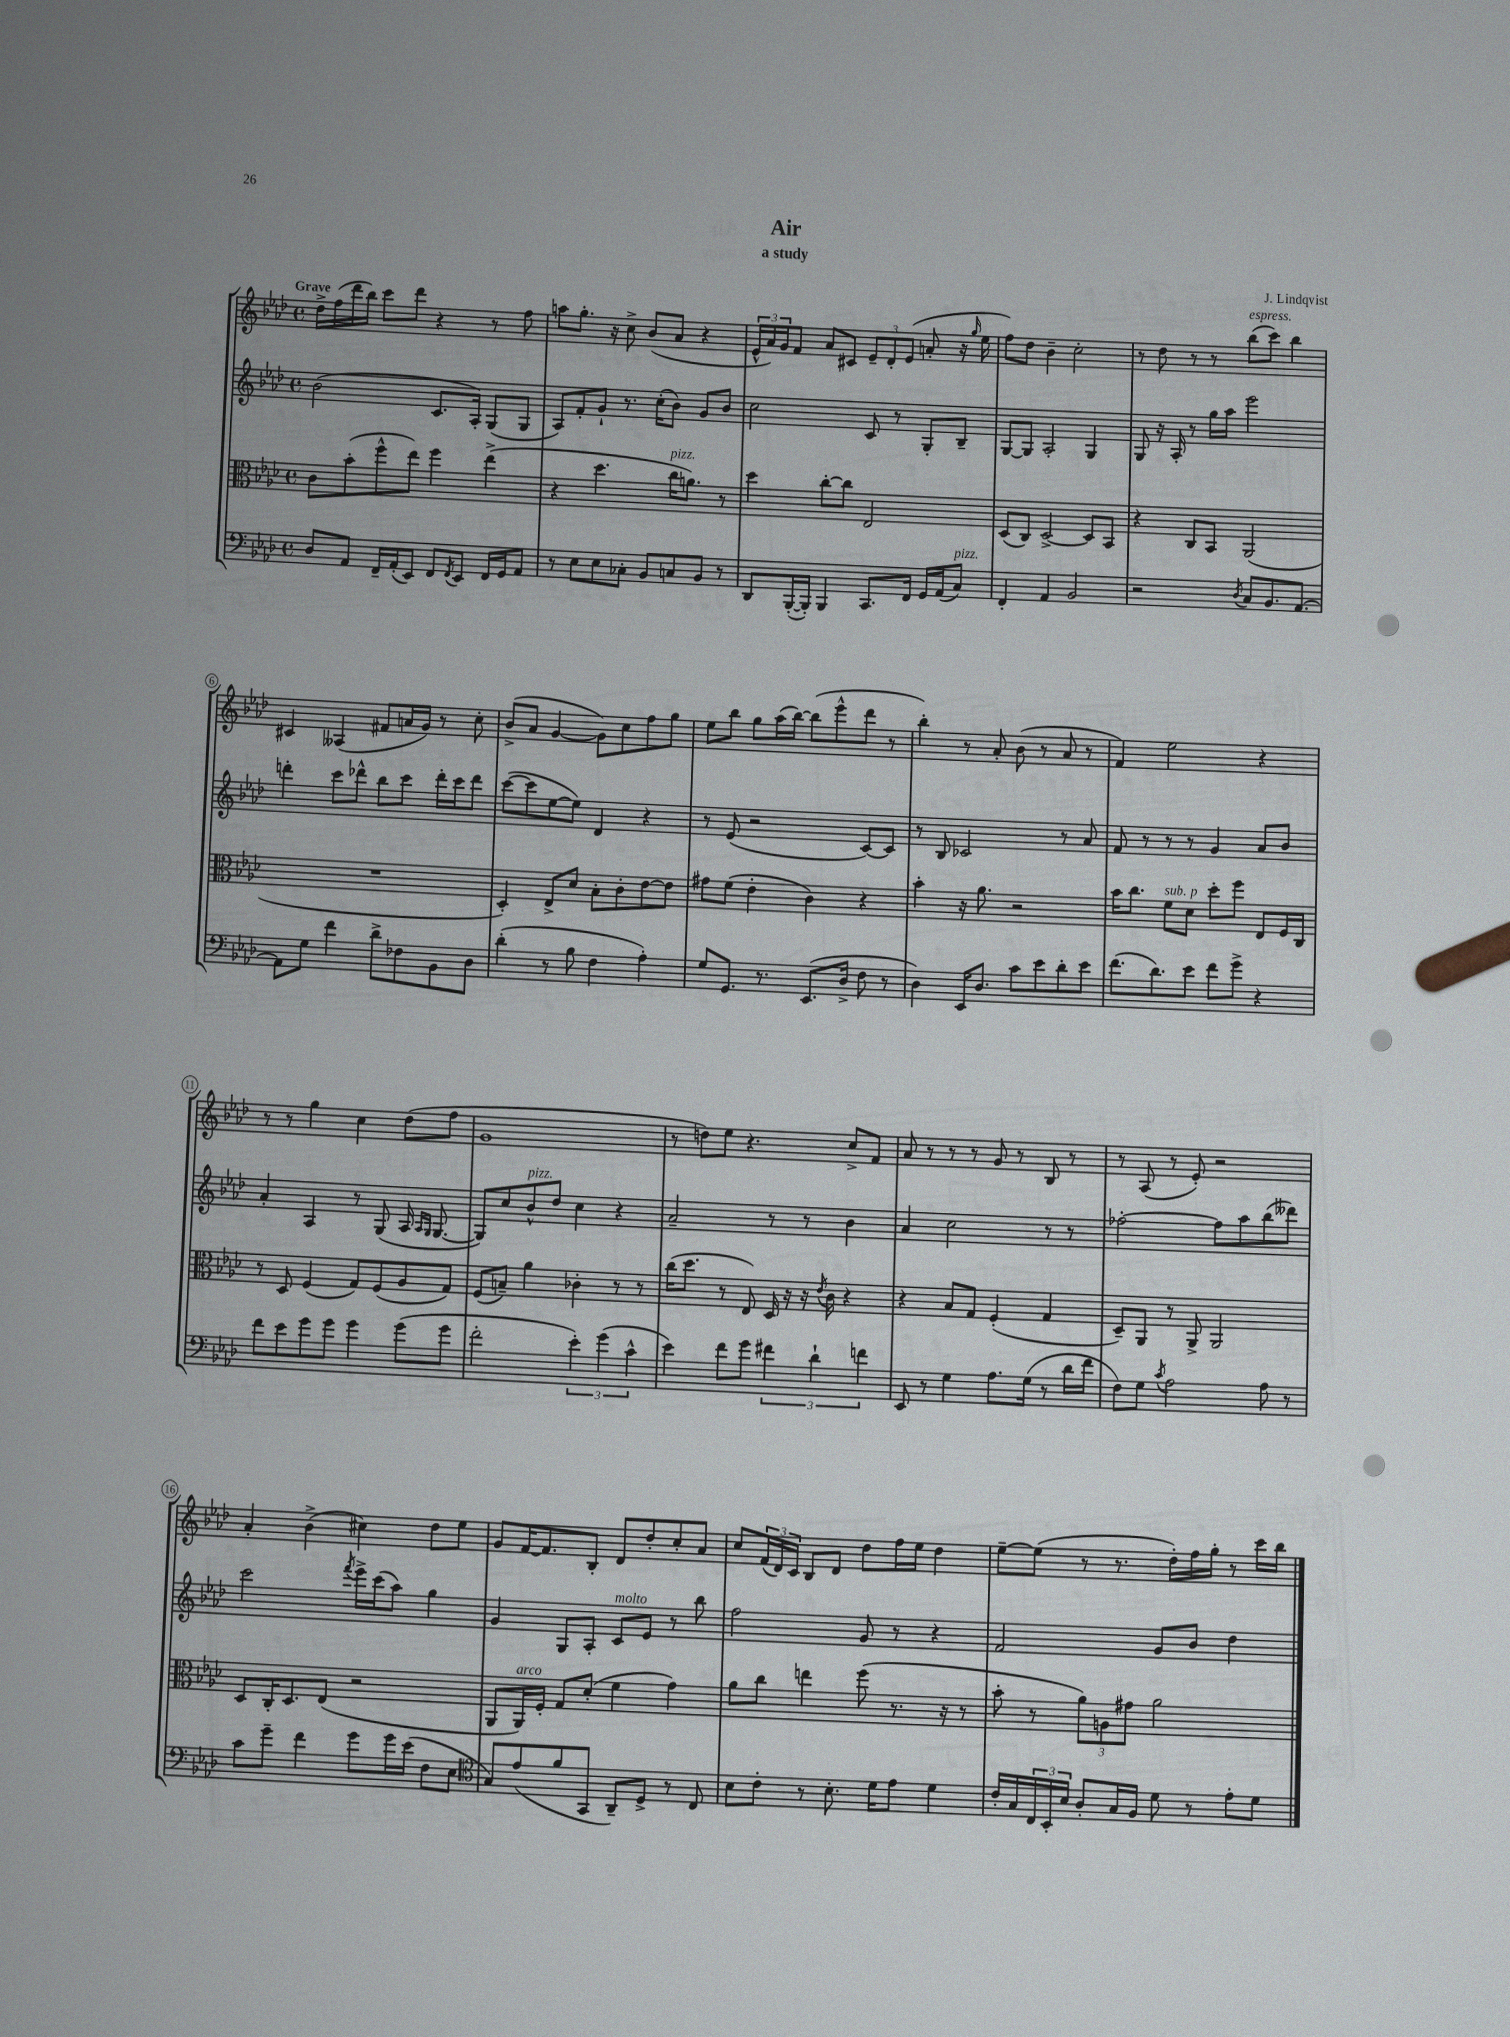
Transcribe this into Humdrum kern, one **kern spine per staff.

**kern	**kern	**kern	**kern
*staff4	*staff3	*staff2	*staff1
*clefF4	*clefC3	*clefG2	*clefG2
*k[b-e-a-d-]	*k[b-e-a-d-]	*k[b-e-a-d-]	*k[b-e-a-d-]
*M4/4	*M4/4	*M4/4	*M4/4
*met(c)	*met(c)	*met(c)	*met(c)
8D-	8c	(2b-	16dd-^
.	.	.	(16ff
8AA-	(8b-'	.	16ddd-
.	.	.	16bb-)
16FF~	8ff^^	.	8ccc
(16AA-'	.	.	.
8EE-)	8ee-)	.	8ddd-
8FF	4ff	8.c	4r
8qFF	.	.	.
8EE-	.	.	.
.	.	16A-')	.
16FF	(4ee-^	(8G	8r
16GG	.	.	.
8AA-	.	8G	8ff
=	=	=	=
8r	4r	8A-)	8aa
8E-	.	8f'	8.gg'
8E-	4.dd-	8g`	.
.	.	.	16r
8C-'	.	8.r	8cc^
8BB-	.	.	(8b-
.	.	(16cc'	.
8C	16cc	8b-)	8a-
.	8.a)	.	.
8BB-	.	8g	4r
8r	8r	8b-	.
=	=	=	=
8DD-	4dd-	2cc	24e-^^
.	.	.	24a-)
.	.	.	24g
([16BBB-'	.	.	8f
16BBB-'])	.	.	.
4BBB-	[8cc'	.	8a-
.	8cc]	.	8c#
8.CC	2E-	8c	12e-~
.	.	.	12d-'
.	.	8r	.
.	.	.	(12e-
16FF	.	.	.
16GG	.	8G'	8a'
(16AA-	.	.	.
8C)	.	8B-~	16r
.	.	.	16qqgg
.	.	.	16ee-
=	=	=	=
4FF'	(8D-	[8G	8ff)
.	8C)	8G]	8dd-
4AA-	[2D-^	2A-'	4b-~
2BB-	.	.	2cc'
.	8D-]	4G	.
.	8BB-	.	.
=	=	=	=
2r	4r	8G	8r
.	.	16r	8dd-
.	.	16A-'	.
.	8C	8r	8r
.	8BB-	16gg	8r
.	.	16aa-	.
8qD-	.	.	.
8C	(2AA-	2eee-	(8bb-
8.BB-	.	.	8ccc)
.	.	.	4bb-
[8.AA-	.	.	.
=	=	=	=
8AA-]	1r	4ddd'	4c#
8G	.	.	.
4f	.	8ccc	(4A--
.	.	8ddd-^^	.
8d-^	.	8bb-	8f#
8F-	.	8ccc	16a
.	.	.	16g)
8BB-	.	16ddd-'	8r
.	.	16ccc	.
8D-	.	8ddd-	8cc'
=	=	=	=
(4d-'	4D-')	([8ccc	(8b-^
.	.	8ccc]	8a-
8r	8E-^	[8ee-	[4g
8B-	8d-	8ee-])	.
4F	8B-'	4d-	8g])
.	8c'	.	8cc
4A-')	[8e-	4r	8ff
.	8e-]	.	8gg
=	=	=	=
8G	8g#	8r	8ee-
8.GG	(8f	(8e-	8bb-
.	4e-'	2r	8gg
8.r	.	.	.
.	.	.	(16aa-
.	.	.	[16bb-)
(8.EE-	4c)	.	(8bb-]
.	.	.	8eee-^^
16D-^	.	.	.
8F	4r	[8c)	8ddd-
8r	.	8c]	8r
=	=	=	=
4D-)	4b-'	8r	4bb-')
.	.	8B-	.
16EE-	16r	2c-	8r
8.D-	8.a-	.	.
.	.	.	8a-'
8c	2r	.	(8b-
8e-	.	.	8r
8d-'	.	8r	8a-
8e-	.	8a-	8r
=	=	=	=
(8.f	16b-	8f	4f)
.	8.cc	.	.
.	.	8r	.
8.d-)	.	.	.
.	8f	8r	2ee-
8e-	8d-	8r	.
8f	8dd-'	4g	.
8g^	8ff	.	.
4r	8E-	8a-	4r
.	16F	8b-	.
.	16C	.	.
=	=	=	=
8f	8r	4a-'	8r
8e-	8D-	.	8r
8g	(4F	4A-	4gg
8g	.	.	.
4g	8G)	8r	4cc
.	(8F	(8G	.
(8g	8A-	16A-	(8dd-
.	.	16qqA-	.
.	.	16qqG	.
.	.	[8.G	.
8g	8G)	.	8ff
=	=	=	=
2f'	(8F	8G])	1g
.	8B~)	8cc	.
.	4a-	8b-^^	.
.	.	8dd-	.
6e-')	4c-'	4cc	.
(6g	.	.	.
.	8r	4r	.
6c^^	.	.	.
.	8r	.	.
=	=	=	=
4e-)	(16cc	2a-~	8r
.	8.dd-	.	.
.	.	.	8dd)
8f	8r	.	8ee-
8g	8E-)	.	4.r
6f#	16D-	8r	.
.	16r	.	.
.	16r	8r	.
6d-`	.	.	.
.	8qe-	.	.
.	16c	.	.
.	4r	4b-	8cc^
6f	.	.	.
.	.	.	8f
=	=	=	=
8EE-	4r	4a-	8a-
8r	.	.	8r
4G	8B-	2cc	8r
.	8G	.	8r
8.A-	(4F'	.	8g
.	.	.	8r
(16G	.	.	.
8r	4G	8r	8B-
16d-	.	8r	8r
16f	.	.	.
=	=	=	=
8F)	8D-~)	[2ff-'	8r
8G	8AA-	.	(8A-
8qc	.	.	.
2A-	8r	.	8r
.	8AA-^	.	8e-')
.	2AA-	8ff-]	2r
.	.	8aa-	.
8A-	.	(8bb-	.
8r	.	8ddd--)	.
=	=	=	=
8c	8D-	2ccc	4a-'
8g~	16C'	.	.
.	8.D-	.	.
4f	.	.	(4b-^
.	(8E-	.	.
.	.	8qfff	.
8g	2r	16eee-^	4cc#)
.	.	(16ccc	.
16g	.	8aa-)	.
(16e-	.	.	.
8F	.	4gg	8dd-
8E-	.	.	8ee-
=	=	=	=
*clefC4	*	*	*
8G)	8AA-	4g	8g
(8e-	16AA-)	.	[16f
.	16F'	.	8.f]
8f	8G	8G	.
8GG	(8d-'	8A-'	8B-'
8AA-~)	4f	8c	8d-
8D-^	.	8e-	8dd-'
8r	4g)	8r	8cc'
8C	.	8bb-	8a-
=	=	=	=
8B-	8a-	2ff	8cc
8c'	8cc	.	(24f
.	.	.	24d-)
.	.	.	24c
8r	4ee	.	8B-
8.B-'	.	.	8d-
.	(8ff	8g	8dd-
16d-	.	.	.
8e-	8.r	8r	16ff
.	.	.	16ee-
4d-	.	4r	4dd-
.	16r	.	.
.	8r	.	.
=	=	=	=
16c'	8b-'	2f	[8ee-~
16G	.	.	.
24C	8r	.	(8ee-]
24BB-'	.	.	.
24B-	.	.	.
8A-'	12a-)	.	8r
.	12A	.	.
16G	.	.	8.r
.	12g#	.	.
16F	.	.	.
8d-	2a-	8g	.
.	.	.	16dd-')
8r	.	8b-	16ff
.	.	.	16gg'
8e-'	.	4dd-	8r
8d-	.	.	16ccc
.	.	.	16bb-
==	==	==	==
*-	*-	*-	*-
